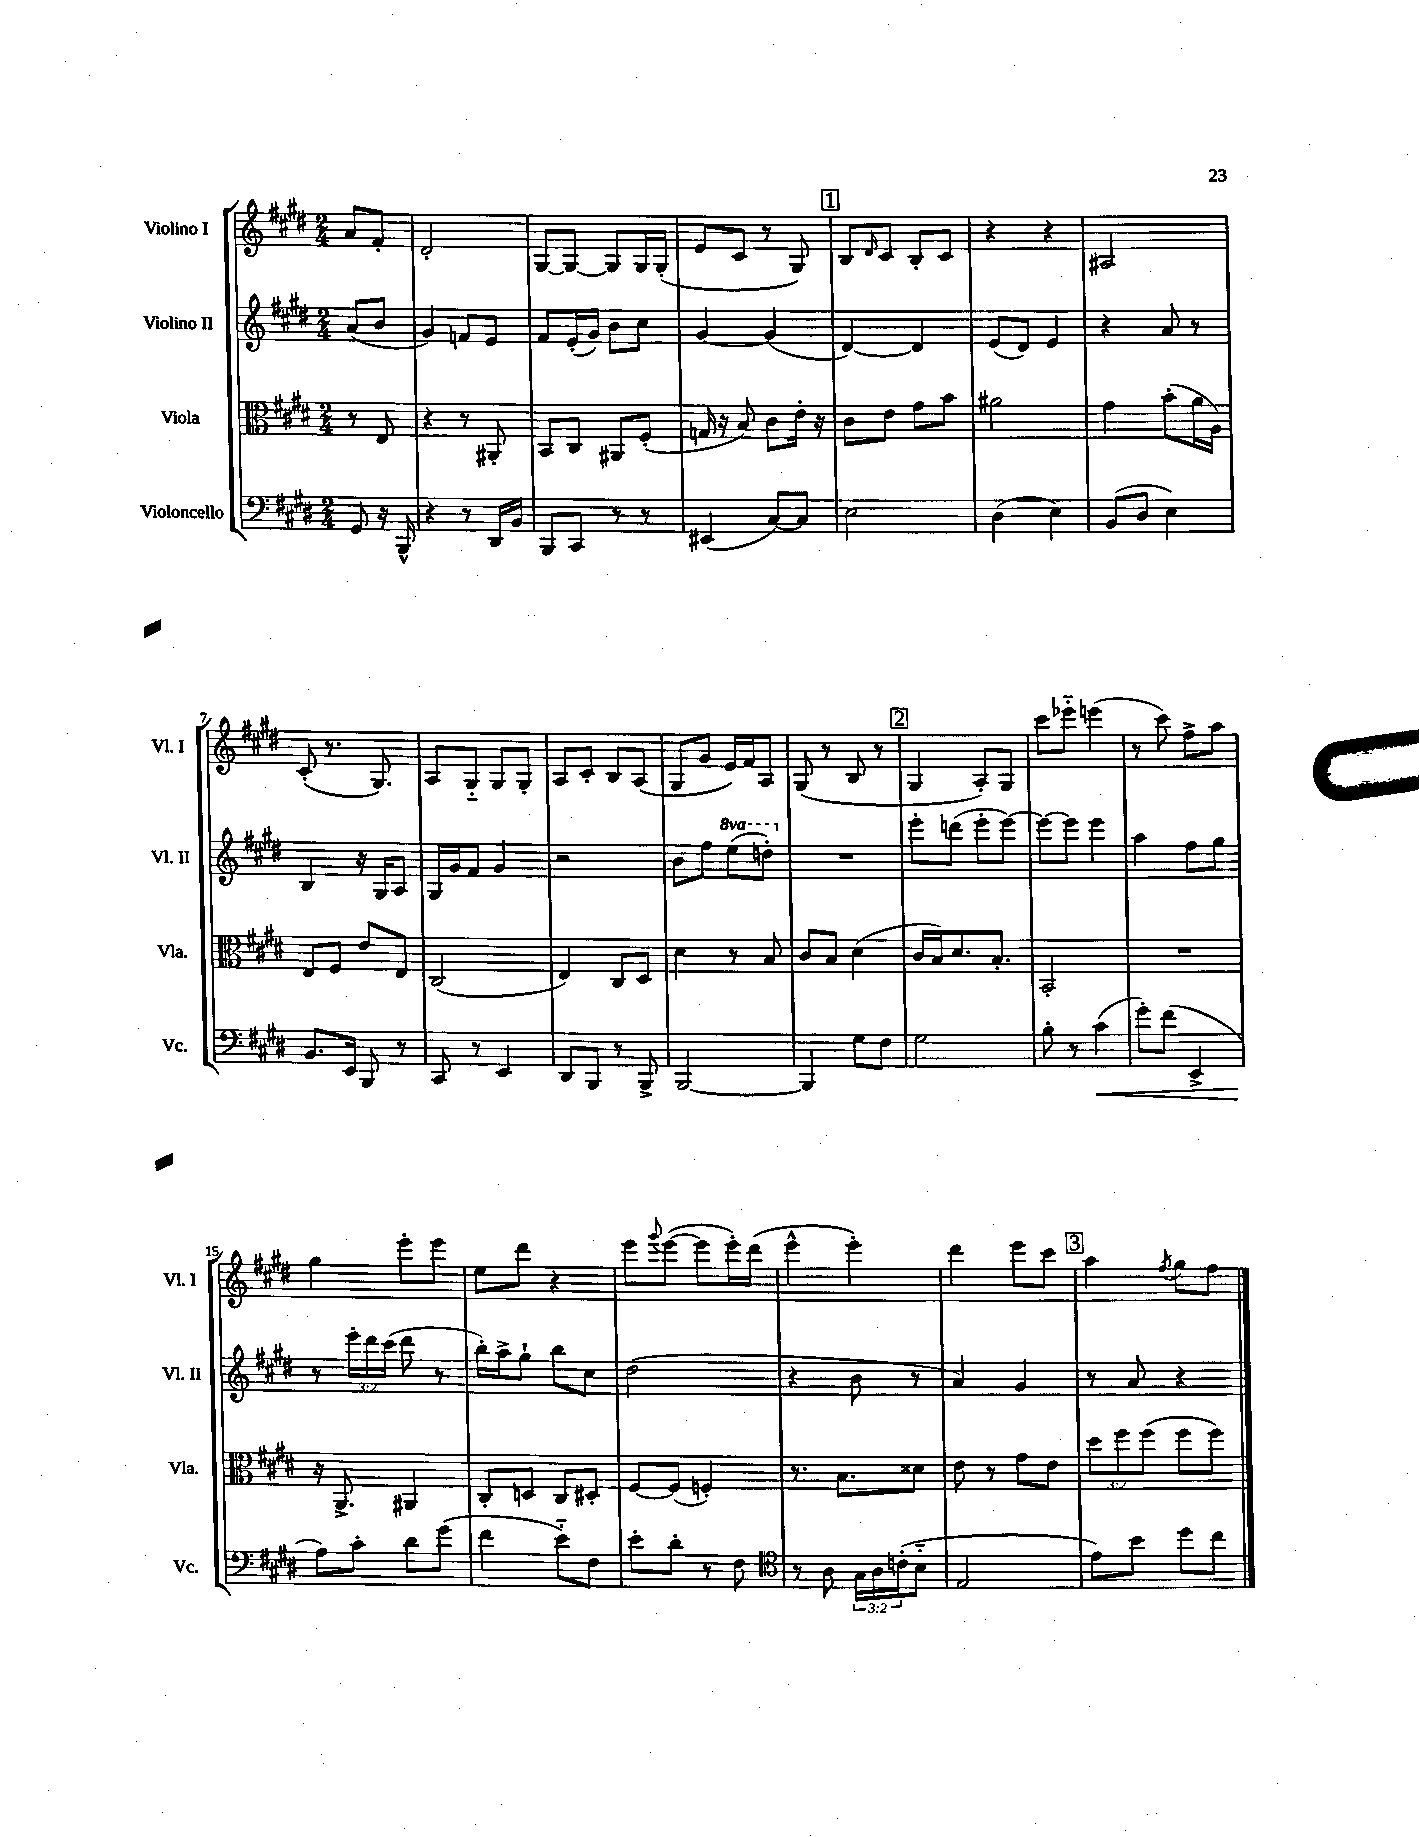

**kern	**kern	**kern	**kern
*staff4	*staff3	*staff2	*staff1
*clefF4	*clefC3	*clefG2	*clefG2
*k[f#c#g#d#]	*k[f#c#g#d#]	*k[f#c#g#d#]	*k[f#c#g#d#]
*M2/4	*M2/4	*M2/4	*M2/4
8GG#/	8r	(8a/L	8a/L
16r	8E/	8b/J	8f#'/J
16BBB^^/	.	.	.
=	=	=	=
4r	4r	4g#/)	2d#'/
8r	8r	8f/L	.
16DD#/LL	8AA#'/	8e/J	.
16BB/JJ	.	.	.
=	=	=	=
8BBB/L	8BB/L	8f#/L	[8G#/L
8CC#/J	8C#/J	(16e'/L	8G#/_J
.	.	16g#/JJ)	.
8r	8AA#/L	8b\L	8G#/]L
8r	(8F#'/J	8cc#\J	16G#/L
.	.	.	(16G#'/JJ
=	=	=	=
(4EE#/	16G/	[4g#/	8e/L
.	16r	.	.
.	8B/)	.	8c#/J
[8C#/L)	8c#\L	(4g#/]	8r
8C#/]J	16e'\Jk	.	8G#/)
.	16r	.	.
=	=	=	=
2E\	8c#\L	[4d#/)	8B/L
.	.	.	16qqd#/
.	8e\J	.	8c#/J
.	8g#\L	4d#/]	8B'/L
.	8b\J	.	8c#/J
=	=	=	=
(4D#\	2a#\	(8e/L	4r
.	.	8d#/J)	.
4E\)	.	4e/	4r
=	=	=	=
(8BB/L	4g#\	4r	2A#/
8D#/J	.	.	.
4E\)	(8b'\L	8a/	.
.	16a\L	8r	.
.	16A\JJ)	.	.
=	=	=	=
8.BB/L	8E/L	4B/	(8c#'/
.	8F#/J	.	8.r
16EE/Jk	.	.	.
8BBB/	8e/L	16r	.
.	.	16G#/LK	8.G#/)
8r	8E/J	8A/J	.
=	=	=	=
8CC#/	(2C#/	16G#/LL	8A/L
.	.	16g#/J	.
8r	.	8f#/J	8G#'~/J
4EE/	.	4g#/	8G#/L
.	.	.	8G#'/J
=	=	=	=
8DD#/L	4E/)	2r	8A/L
8BBB/J	.	.	8c#'/J
8r	8C#/L	.	8B/L
8BBB^/	8D#/J	.	(8A/J
=	=	=	=
[2BBB/	4d#\	8b\L	8G#/L
.	.	8ff#\J	8g#/J
.	8r	(8eee\L	16e/LL)
.	.	.	16f#/J
.	8B/	8ddd'\J)	8A/J
=	=	=	=
4BBB/]	8c#/L	2r	(8G#/
.	8B/J	.	8r
8G#\L	(4d#\	.	8B/
8F#\J	.	.	8r
=	=	=	=
2G#\	16c#/LL	8eee'\L	4G#/
.	16B/J)	.	.
.	8.d#/	(8ddd\J	.
.	.	8eee'\L	8A'/L)
.	8.B'/J	.	.
.	.	[8eee\J)	8G#/J
=	=	=	=
8B'\	2BB'/	8eee\_L	8ccc#\L
8r	.	8eee\]J	8eee-'~\J
(4c#\	.	4eee\	(4eee\
=	=	=	=
8g#'\L)	2r	4aa\	8r
(8f#\J	.	.	8ccc#\)
4EE^/	.	8ff#\L	8ff#^\L
.	.	8gg#\J	8aa\J
=	=	=	=
8A\L)	16r	8r	4gg#\
.	8.AA^/	.	.
8c#'\J	.	24eee'\LL	.
.	.	24ddd#\	.
.	.	(24ccc#\JJ	.
8d#\L	4AA#/	8ddd#\	8eee'\L
(8g#\J	.	8r	8eee\J
=	=	=	=
4f#\	8C#'/L	16bb'\LL)	8ee\L
.	.	16aa^\J	.
.	8D/J	8gg#`\J	8ddd#\J
8e'~\L)	8C#/L	8bb\L	4r
8F#\J	8D#'/J	8cc#\J	.
=	=	=	=
8e'\L	[8F#/L	(2dd#\	8eee\L
.	.	.	8qqggg#/
8d#'\J	(8F#/]J	.	([8eee\J
8r	4F'/)	.	8eee\]L
8F#\	.	.	16eee'\L)
.	.	.	(16ddd#\JJ
=	=	=	=
*clefC4	*	*	*
8r	8.r	4r	4eee^^\
8A\	.	.	.
.	8.B\L	.	.
24G#\LL	.	8b\	4eee'\)
24A\	.	.	.
(24c'\J	.	.	.
8B'~\J	8d##\J	8r	.
=	=	=	=
2E/	8e\	4a/)	4ddd#\
.	8r	.	.
.	8g#\L	4g#/	8eee\L
.	8e\J	.	8ccc#\J
=	=	=	=
8e\L)	12dd#\L	8r	4aa\
.	12ff#\	.	.
8b\J	.	8a/	.
.	(12ff#\J	.	.
.	.	.	8qff#/
8dd#\L	8ff#\L	4r	8gg#\L
8cc#\J	8ff#\J)	.	8ff#\J
==	==	==	==
*-	*-	*-	*-
